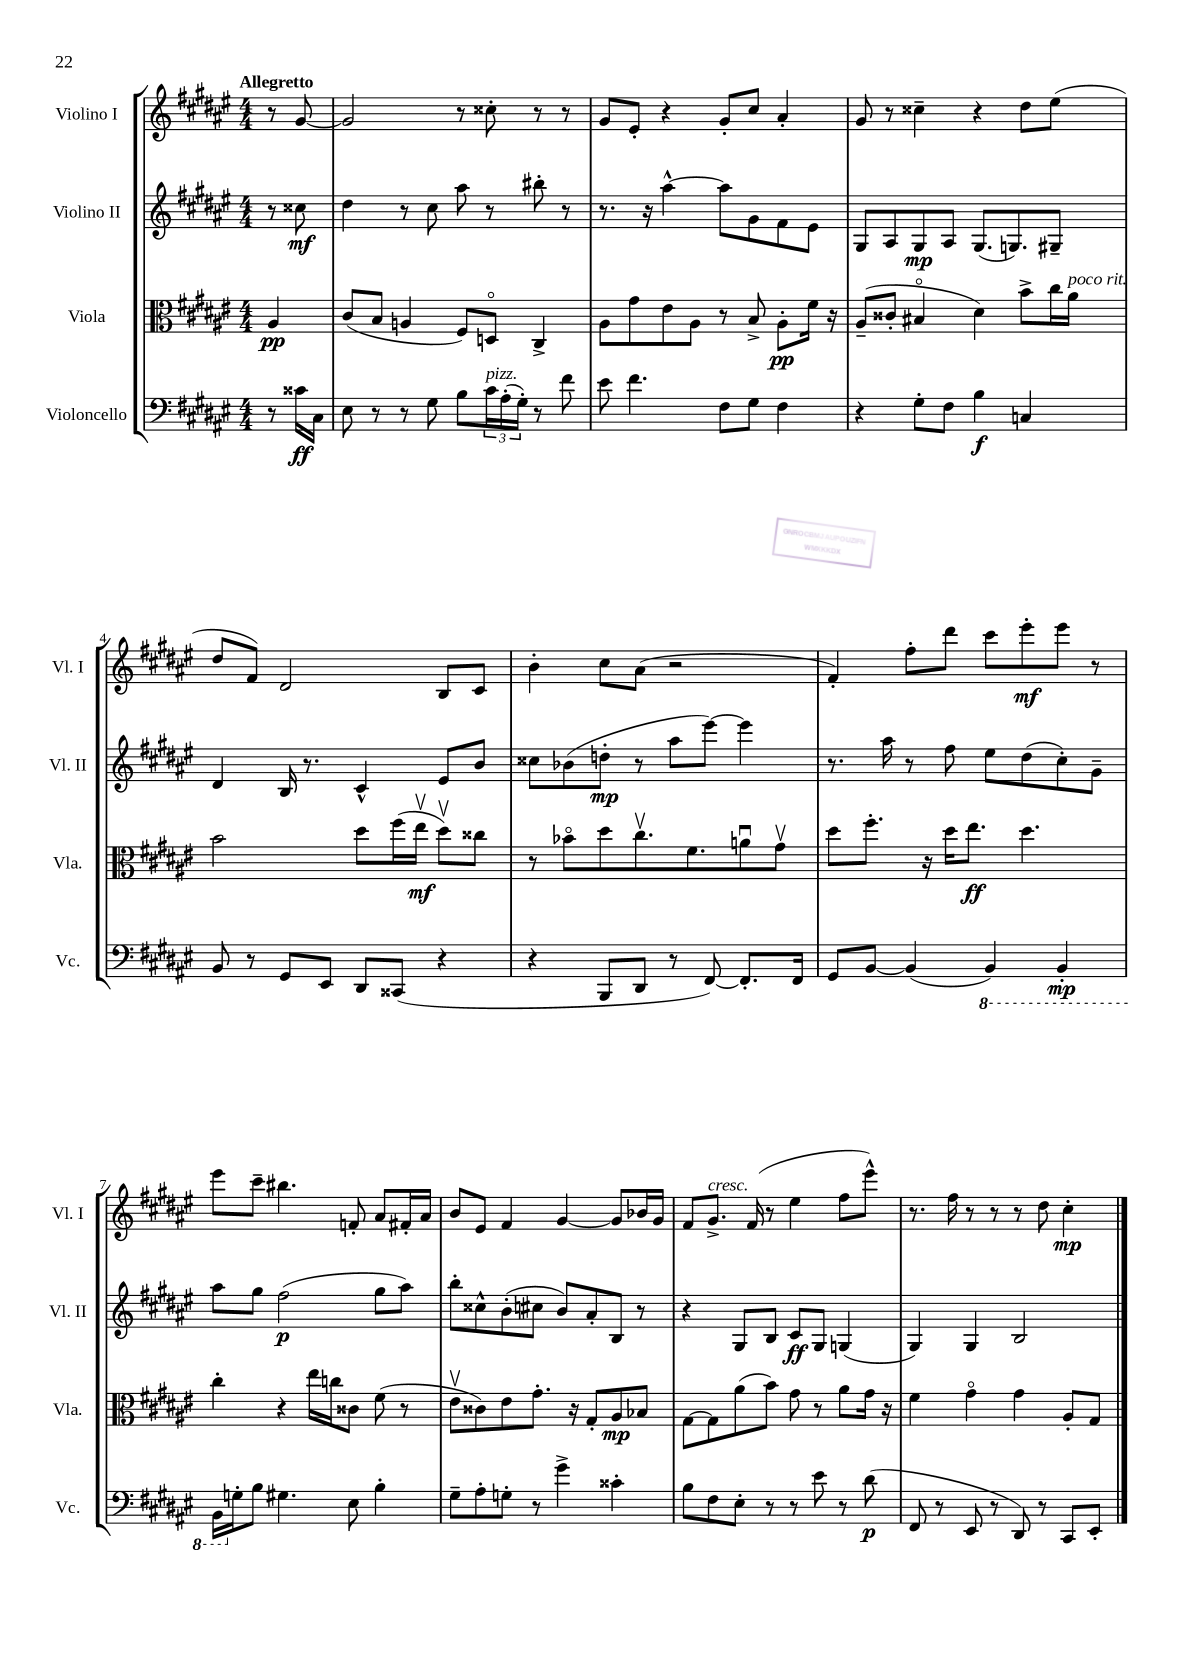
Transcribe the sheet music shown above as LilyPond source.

<<
\new StaffGroup <<
\new Staff = "s0" \with { instrumentName = "Violino I" shortInstrumentName = "Vl. I" } {
    \clef treble \key fis \major \numericTimeSignature \time 4/4 \partial 4 \tempo "Allegretto"
    r8 gis'8~ |
    gis'2 r8 cisis''8-. r8 r8 |
    gis'8 eis'8-. r4 gis'8-. cis''8 ais'4-. |
    gis'8 r8 cisis''4-- r4 dis''8 eis''8( |
    dis''8 fis'8) dis'2 b8 cis'8 |
    b'4-. cis''8 ais'8( r2 |
    fis'4-.) fis''8-. dis'''8 cis'''8 eis'''8-.\mf eis'''8 r8 |
    eis'''8 cis'''8-- bis''4. f'8-. ais'8 fis'16-. ais'16 |
    b'8 eis'8 fis'4 gis'4~ gis'8 bes'16 gis'16 |
    fis'8 gis'8.->^\markup { \italic "cresc." } fis'16( r8 eis''4 fis''8 eis'''8-^) |
    r8. fis''16 r8 r8 r8 dis''8 cis''4-.\mp \bar "|." |
}
\new Staff = "s1" \with { instrumentName = "Violino II" shortInstrumentName = "Vl. II" } {
    \clef treble \key fis \major \numericTimeSignature \time 4/4 \partial 4
    r8 cisis''8\mf |
    dis''4 r8 cis''8 ais''8 r8 bis''8-. r8 |
    r8. r16 ais''4~-^ ais''8 gis'8 fis'8 eis'8 |
    gis8 ais8 gis8\mp ais8 gis8.( g8.) gis8-- |
    dis'4 b16 r8. cis'4-^ eis'8 b'8 |
    cisis''8 bes'8( d''8-.\mp r8 ais''8 eis'''8~) eis'''4 |
    r8. ais''16 r8 fis''8 eis''8 dis''8( cis''8-.) gis'8-- |
    ais''8 gis''8 fis''2\p( gis''8 ais''8) |
    b''8-. cisis''8-^ b'8-.( cis''8 b'8) ais'8-. b8 r8 |
    r4 gis8 b8 cis'8\ff gis8 g4( |
    gis4) gis4 b2 \bar "|." |
}
\new Staff = "s2" \with { instrumentName = "Viola" shortInstrumentName = "Vla." } {
    \clef alto \key fis \major \numericTimeSignature \time 4/4 \partial 4
    ais4\pp |
    cis'8( b8 a4 fis8) d8\flageolet cis4-> |
    ais8 gis'8 eis'8 ais8 r8 b8-> ais8-.\pp fis'16 r16 |
    ais8--( cisis'8-. bis4\flageolet dis'4) b'8-> cis''16 ais'16^\markup { \italic "poco rit." } |
    b'2 dis''8 fis''16( eis''16\upbow\mf dis''8\upbow) cisis''8 |
    r8 bes'8\flageolet dis''8 cis''8.\upbow fis'8. a'8\downbow gis'8\upbow |
    dis''8 fis''8.-. r16 dis''16 eis''8.\ff dis''4. |
    cis''4-. r4 eis''16 c''16 cisis'8 fis'8( r8 |
    eis'8\upbow cisis'8) eis'8 gis'8.-. r16 gis8-. ais8\mp bes8 |
    gis8~ gis8 ais'8( b'8) gis'8 r8 ais'8 gis'16 r16 |
    fis'4 gis'4\flageolet gis'4 ais8-. gis8 \bar "|." |
}
\new Staff = "s3" \with { instrumentName = "Violoncello" shortInstrumentName = "Vc." } {
    \clef bass \key fis \major \numericTimeSignature \time 4/4 \partial 4
    r8 cisis'16\ff cis16 |
    eis8 r8 r8 gis8 b8 \tuplet 3/2 { cis'16^\markup { \italic "pizz." } ais16-.( gis16-.) } r8 fis'8 |
    eis'8 fis'4. fis8 gis8 fis4 |
    r4 gis8-. fis8 b4\f c4 |
    b,8 r8 gis,8 eis,8 dis,8 cisis,8( r4 |
    r4 b,,8 dis,8 r8 fis,8~) fis,8.-. fis,16 |
    gis,8 b,8~ b,4( \ottava #-1 b,,4) b,,4-.\mp |
    b,,16 \ottava #0 g16-. b8 gis4. eis8 b4-. |
    gis8-- ais8-. g8-. r8 gis'4-> cisis'4-. |
    b8 fis8 eis8-. r8 r8 eis'8 r8 dis'8\p( |
    fis,8 r8 eis,8 r8 dis,8) r8 cis,8 eis,8-. \bar "|." |
}
>>
>>
